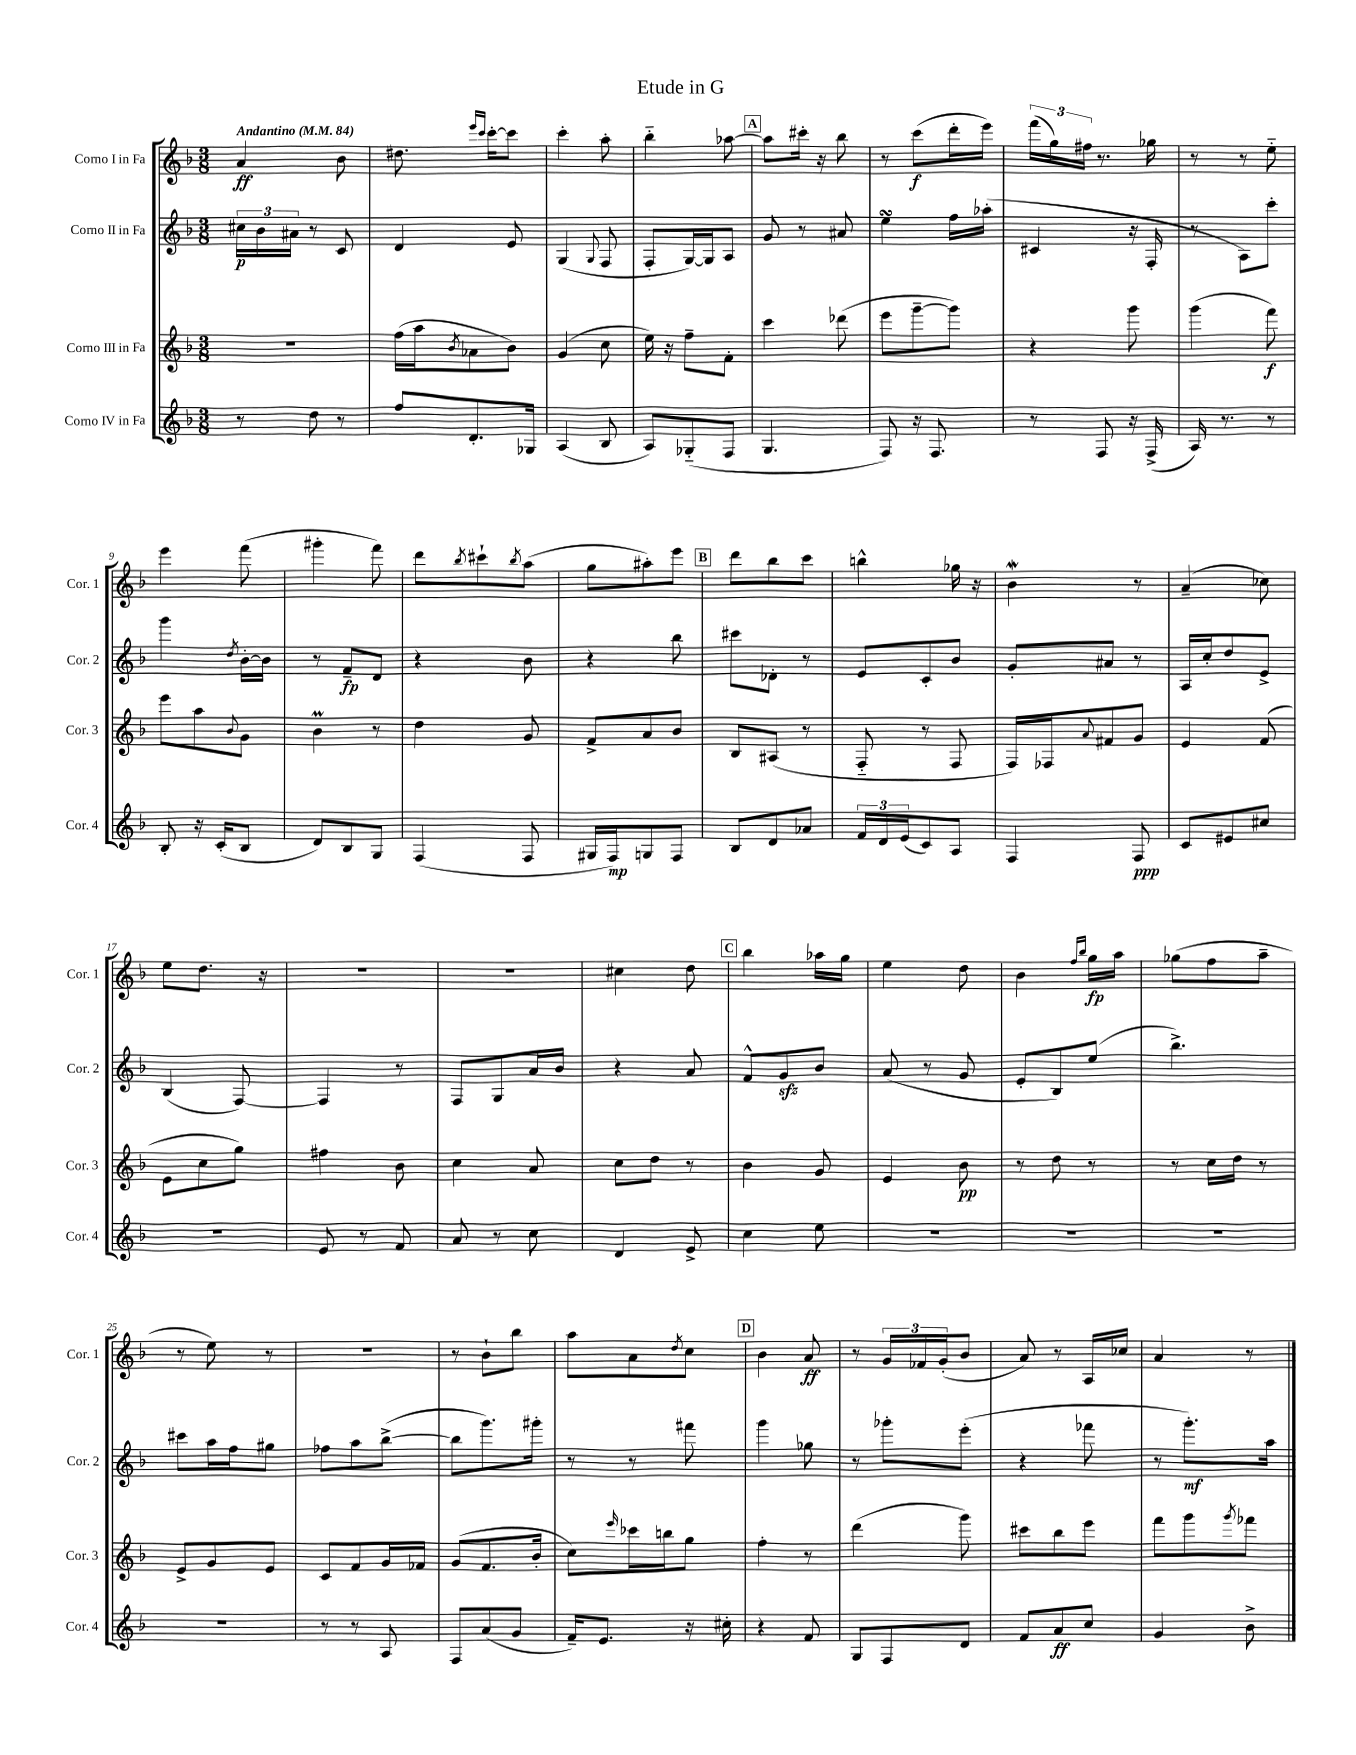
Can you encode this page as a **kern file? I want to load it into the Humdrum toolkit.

**kern	**kern	**kern	**kern
*staff4	*staff3	*staff2	*staff1
*clefG2	*clefG2	*clefG2	*clefG2
*k[b-]	*k[b-]	*k[b-]	*k[b-]
*M3/8	*M3/8	*M3/8	*M3/8
*MM84	*MM84	*MM84	*MM84
8r	4.r	24cc#	4a
.	.	24b-	.
.	.	24a#	.
8dd	.	8r	.
8r	.	8c	8b-
=	=	=	=
8ff	(16ff	4d	8.dd#
.	16aa	.	.
.	8qb-	.	.
8.d'	8a-	.	.
.	.	.	16qqeee
.	.	.	16qqccc
.	.	.	[16ccc'
.	8b-)	8e	8ccc]
16G-	.	.	.
=	=	=	=
(4A	(4g	(4G	4ccc'
.	.	8qqG	.
8B-	8cc	8F	8aa'
=	=	=	=
8A)	16ee)	8F'	4bb-'~
.	16r	.	.
(8G-'~	8ff~	[16G)	.
.	.	16G]	.
8F	8f'	8A	[8aa-
=	=	=	=
4.G	4ccc	8g	8aa-]
.	.	8r	16ccc#'
.	.	.	16r
.	(8ddd-	8a#	8bb-
=	=	=	=
8F)	8eee	4ee	8r
16r	[8ggg~	.	(8ccc
8.F	.	.	.
.	8ggg])	16ff	16ddd'
.	.	(16aa-'	16eee)
=	=	=	=
8r	4r	4c#	(24fff
.	.	.	24gg)
.	.	.	24ff#
8F	.	.	8.r
16r	8ggg	16r	.
(16F^	.	16F'	16gg-
=	=	=	=
16A)	(4ggg	8r	8r
8.r	.	.	.
.	.	8A)	8r
8r	8fff)	8ccc'	8ee'~
=	=	=	=
8B-'	8eee	4ggg	4eee
16r	8aa	.	.
(16c'	.	.	.
.	8qqb-	8qdd	.
8B-	8g	[16b-'	(8fff
.	.	16b-]	.
=	=	=	=
8d)	4b-	8r	4ggg#'
8B-	.	8f~	.
8G	8r	8d	8fff)
=	=	=	=
(4F	4dd	4r	8ddd
.	.	.	8qbb-
.	.	.	8ccc#`
.	.	.	8qbb-
8F	8g	8b-	(8aa
=	=	=	=
16G#	8f^	4r	8gg
16F)	.	.	.
8G	8a	.	8aa#')
8F	8b-	8bb-	8eee
=	=	=	=
8B-	8B-	8ccc#	8ddd
8d	(8A#	8d-'	8bb-
8a-	8r	8r	8ccc
=	=	=	=
24f	8F'~	8e	4bb^^
24d	.	.	.
(24e	.	.	.
8c)	8r	8c'	.
8A	8F	8b-	16gg-
.	.	.	16r
=	=	=	=
4F	16F)	8g'	4b-
.	16F-	.	.
.	8qqa	.	.
.	8f#	8a#	.
8F	8g	8r	8r
=	=	=	=
8c	4e	16A	(4a~
.	.	16cc'	.
8e#	.	8dd	.
8cc#	(8f	8e^	8cc-)
=	=	=	=
4.r	8e	(4B-	8ee
.	8cc	.	8.dd
.	8gg)	[8F)	.
.	.	.	16r
=	=	=	=
8e	4ff#	4F]	4.r
8r	.	.	.
8f	8b-	8r	.
=	=	=	=
8a	4cc	8F	4.r
8r	.	8G	.
8cc	8a	16a	.
.	.	16b-	.
=	=	=	=
4d	8cc	4r	4cc#
.	8dd	.	.
8e^	8r	8a	8dd
=	=	=	=
4cc	4b-	8f^^	4bb-
.	.	8g	.
8ee	8g	8b-	16aa-
.	.	.	16gg
=	=	=	=
4.r	4e	(8a	4ee
.	.	8r	.
.	8b-	8g	8dd
=	=	=	=
4.r	8r	8e'	4b-
.	8dd	8B-)	.
.	.	.	16qqff
.	.	.	16qqbb-
.	8r	(8ee	16gg
.	.	.	16aa
=	=	=	=
4.r	8r	4.bb-^)	(8gg-
.	16cc	.	8ff
.	16dd	.	.
.	8r	.	8aa~
=	=	=	=
4.r	8e^	8ccc#	8r
.	8g	16aa	8ee)
.	.	16ff	.
.	8e	8gg#	8r
=	=	=	=
8r	8c	8ff-	4.r
8r	8f	8aa	.
8A	16g	([8bb-^	.
.	16f-	.	.
=	=	=	=
8F	(8g	8bb-]	8r
(8a	8.f	8.ggg)	8b-`
8g	.	.	8bb-
.	16b-'	16ggg#'	.
=	=	=	=
16f~)	8cc)	8r	8aa
8.e	.	.	.
.	16qqeee	.	.
.	16ccc-	8r	8a
.	16bb	.	.
.	.	.	8qdd
16r	8gg	8fff#	8cc
16cc#'	.	.	.
=	=	=	=
4r	4ff'	4ggg	4b-
8f	8r	8gg-	8a
=	=	=	=
8G	(4ddd	8r	8r
8F	.	8ggg-'	24g
.	.	.	24f-
.	.	.	(24g'
8d	8ggg)	(8eee'	8b-
=	=	=	=
8f	8ccc#	4r	8a)
8a	8bb-	.	8r
8cc	8eee	8fff-	16A
.	.	.	16cc-
=	=	=	=
4g	8fff	8r	4a
.	8ggg	8.ggg')	.
.	8qggg	.	.
8b-^	8fff-	.	8r
.	.	16aa	.
==	==	==	==
*-	*-	*-	*-
